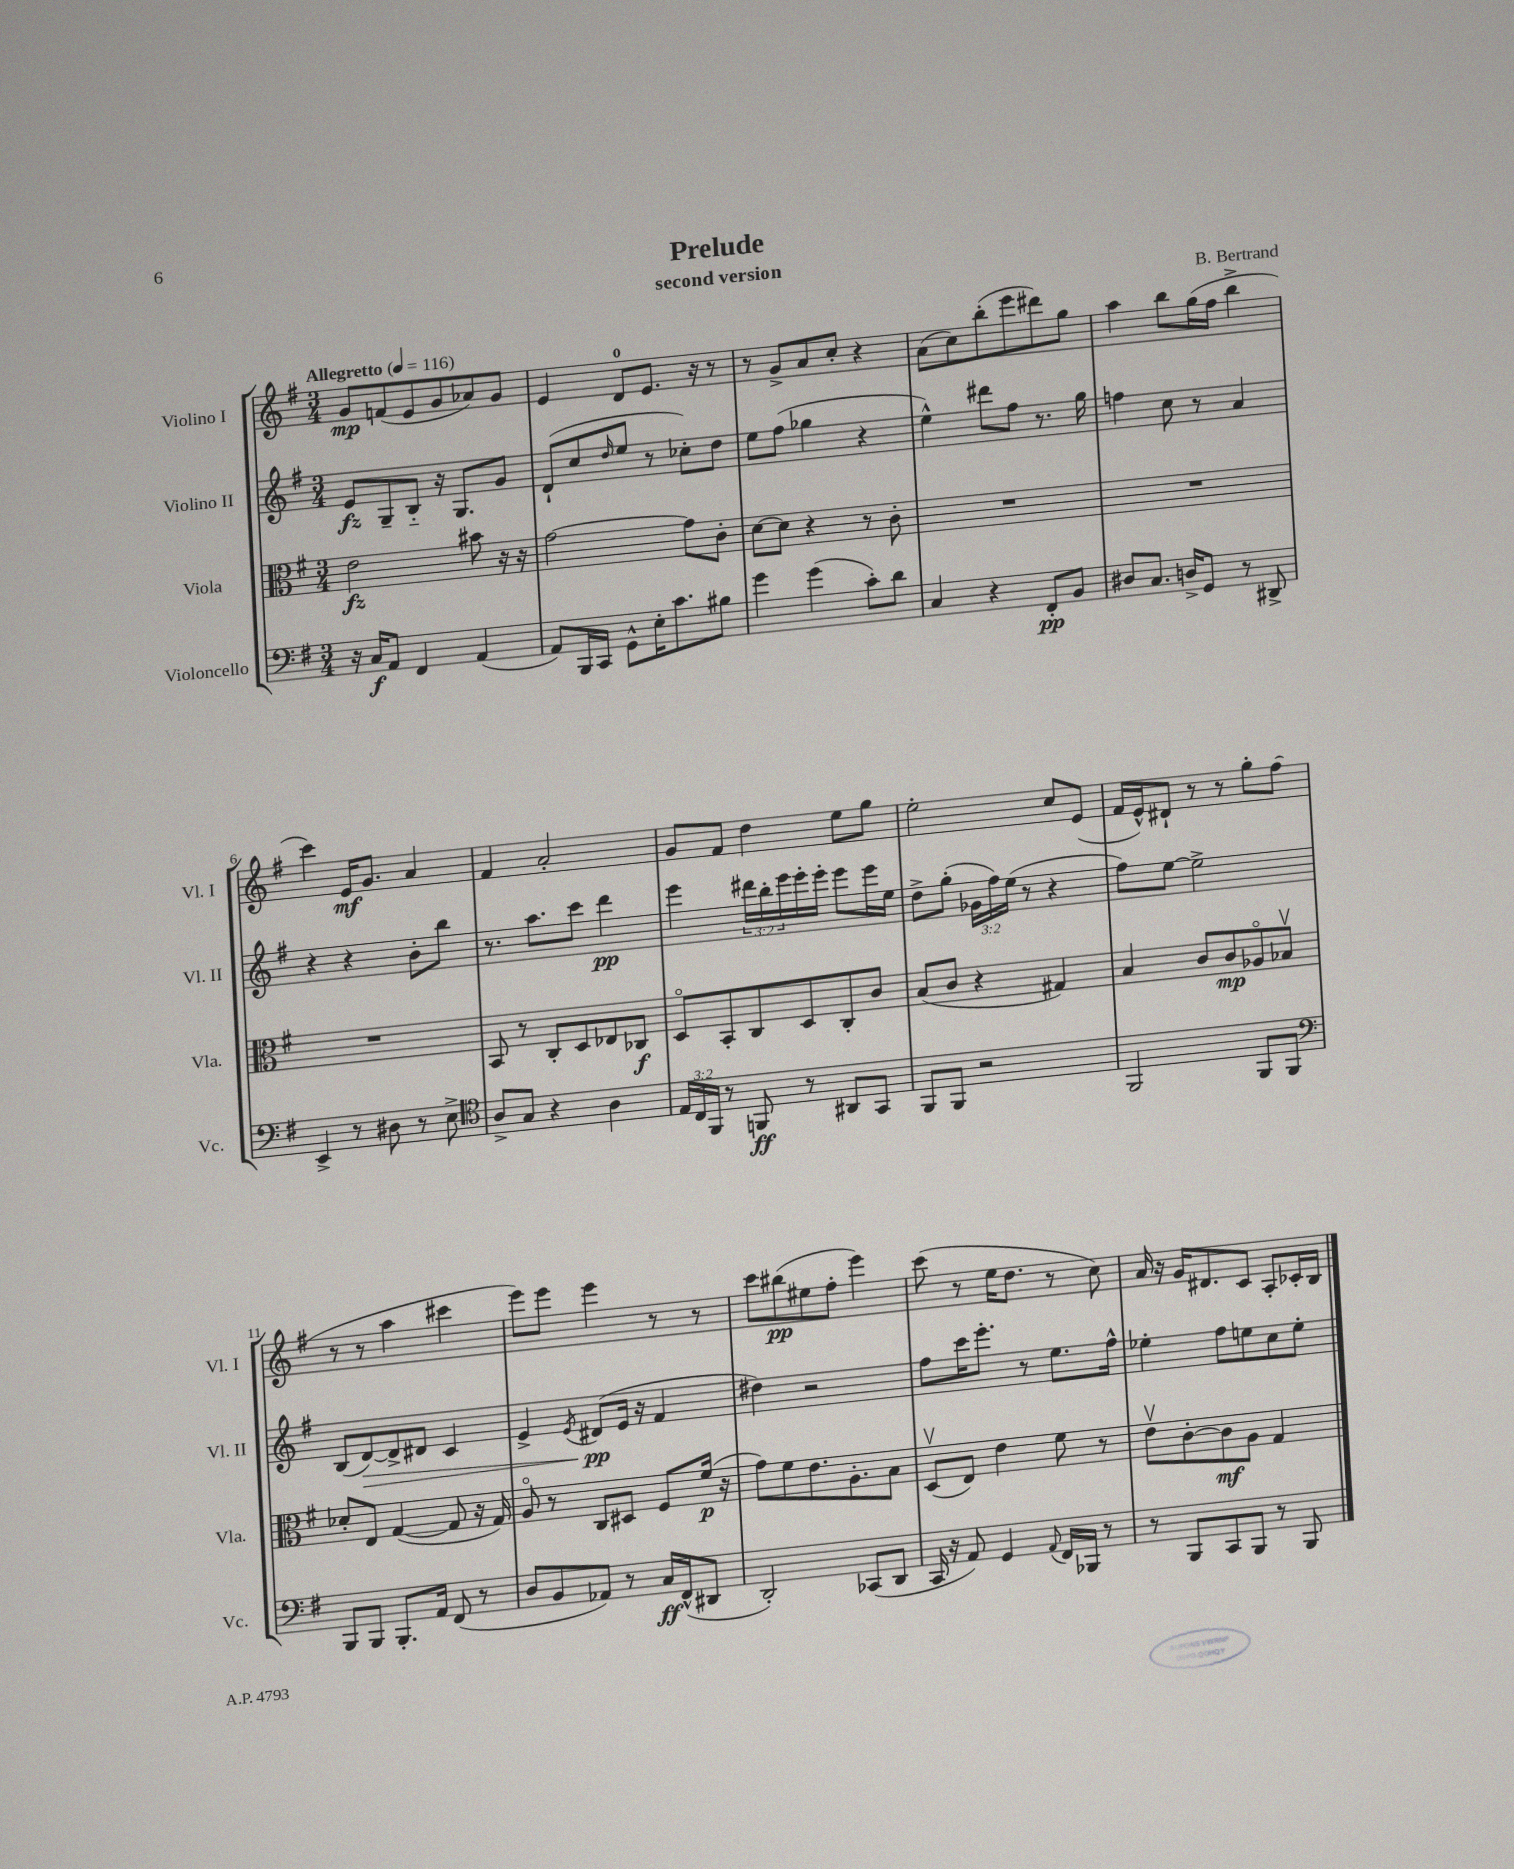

**kern	**kern	**kern	**kern
*staff4	*staff3	*staff2	*staff1
*clefF4	*clefC3	*clefG2	*clefG2
*k[f#]	*k[f#]	*k[f#]	*k[f#]
*M3/4	*M3/4	*M3/4	*M3/4
*MM116	*MM116	*MM116	*MM116
16r	2e	8e	8g
16C	.	.	.
8AA	.	8G~	(8f
4FF#	.	8B'~	8e
.	.	16r	8g
.	.	8.G	.
(4AA	8b#	.	8a-)
.	16r	8g	8g
.	16r	.	.
=	=	=	=
8AA)	[2g	(8d`	4e
16BBB	.	8cc	.
16CC	.	.	.
.	.	16qqdd	.
8GG^^	.	8ee	8d
16E'	.	8r	8.e
8.c	.	.	.
.	8g]	8cc-')	.
.	.	.	16r
8B#	8c'	8dd	8r
=	=	=	=
4g	[8d	8ee	8r
.	8d]	(8ff#	8g^
(4g	4r	4gg-	8a
.	.	.	8cc'
8c')	8r	4r	4r
8d	8c'	.	.
=	=	=	=
4C	2.r	4ee^^)	(8a
.	.	.	8cc)
4r	.	8ddd#	(8bb'
.	.	8ff#	8eee
8FF#'	.	8.r	8ddd#)
8BB	.	.	8gg
.	.	16gg	.
=	=	=	=
8D#	2.r	4ff	4aa
8.C	.	.	.
.	.	8cc	8bb
16D^	.	.	.
8GG	.	8r	(16gg
.	.	.	16ff#
8r	.	4a	4bb^
8DD#^	.	.	.
=	=	=	=
4EE^	2.r	4r	4ccc)
8r	.	4r	16e
.	.	.	8.g
8D#	.	.	.
8r	.	8b'	4a
8E^	.	8bb	.
=	=	=	=
*clefC4	*	*	*
8A^	8BB	8.r	4f#
8G	8r	.	.
.	.	8.aa	.
4r	8C'	.	2a'
.	8D	8ccc	.
4A	8E-	4ddd	.
.	8C-	.	.
=	=	=	=
24E	8Do	4eee	8g
24C	.	.	.
24FF#	.	.	.
8r	8BB'	.	8f#
8FF	8C	24ddd#	4dd
.	.	24bb'	.
.	.	24eee	.
8r	8D	16eee'	.
.	.	16eee'	.
8AA#	8C'	8eee	8ee
8GG	8c	16eee	8gg
.	.	16ee	.
=	=	=	=
8FF#	(8B	8dd^	2ee'
8FF#	8c	(8gg'	.
2r	4r	24g-	.
.	.	24ff#)	.
.	.	(24ee	.
.	.	8r	.
.	4G#)	4r	8cc
.	.	.	(8e
=	=	=	=
2FF#	4B	8ff#)	16f#
.	.	.	16e^^)
.	.	[8ee	8d#`
.	8c	2ee^]	8r
.	8c	.	8r
8FF#	8A-o	.	8gg'
8FF#	8B-v	.	(8ff#
=	=	=	=
*clefF4	*	*	*
8BBB	8d-'	(8B	8r
8BBB	8E	[8d)	8r
8.BBB'	([4G	8d^]	4aa
.	.	8d#	.
16AA	.	.	.
(8FF#	8G]	4c	4ccc#
8r	16r	.	.
.	16G)	.	.
=	=	=	=
8D	8Ao	4e^	8eee)
8BB	8r	.	8eee
.	.	8qe	.
8AA-)	8C	(8d#	4eee
8r	8D#	16e	.
.	.	16r	.
16C	8F#	4f#	8r
(16FF#^^	.	.	.
8DD#	(16f#	.	8r
.	16r	.	.
=	=	=	=
2DD')	8g)	4dd#)	8ccc
.	8f#	.	(8bb#
.	8.e	2r	8ee#
.	.	.	8ff#'
.	8.A'	.	.
(8CC-	.	.	4eee)
8DD	8B	.	.
=	=	=	=
16CC	(8Dv	8ff#	(8ccc
16r	.	.	.
8AA)	8E)	16ccc	8r
.	.	8.eee'	.
4GG	4e	.	16ee
.	.	.	8.dd
.	.	8r	.
8qqAA	.	.	.
16FF#	8f#	8.ee	8r
16BBB-	.	.	.
8r	8r	.	8cc)
.	.	16ff#^^	.
=	=	=	=
8r	8ev	4ee-'	16a
.	.	.	16r
8BBB	[8c'	.	16g
.	.	.	8.d#
8CC	8c]	8ff#	.
8BBB	8A	8ee	8c
8r	4G	8cc	8A'
8BBB	.	8ee'	16c-'
.	.	.	16B
==	==	==	==
*-	*-	*-	*-
